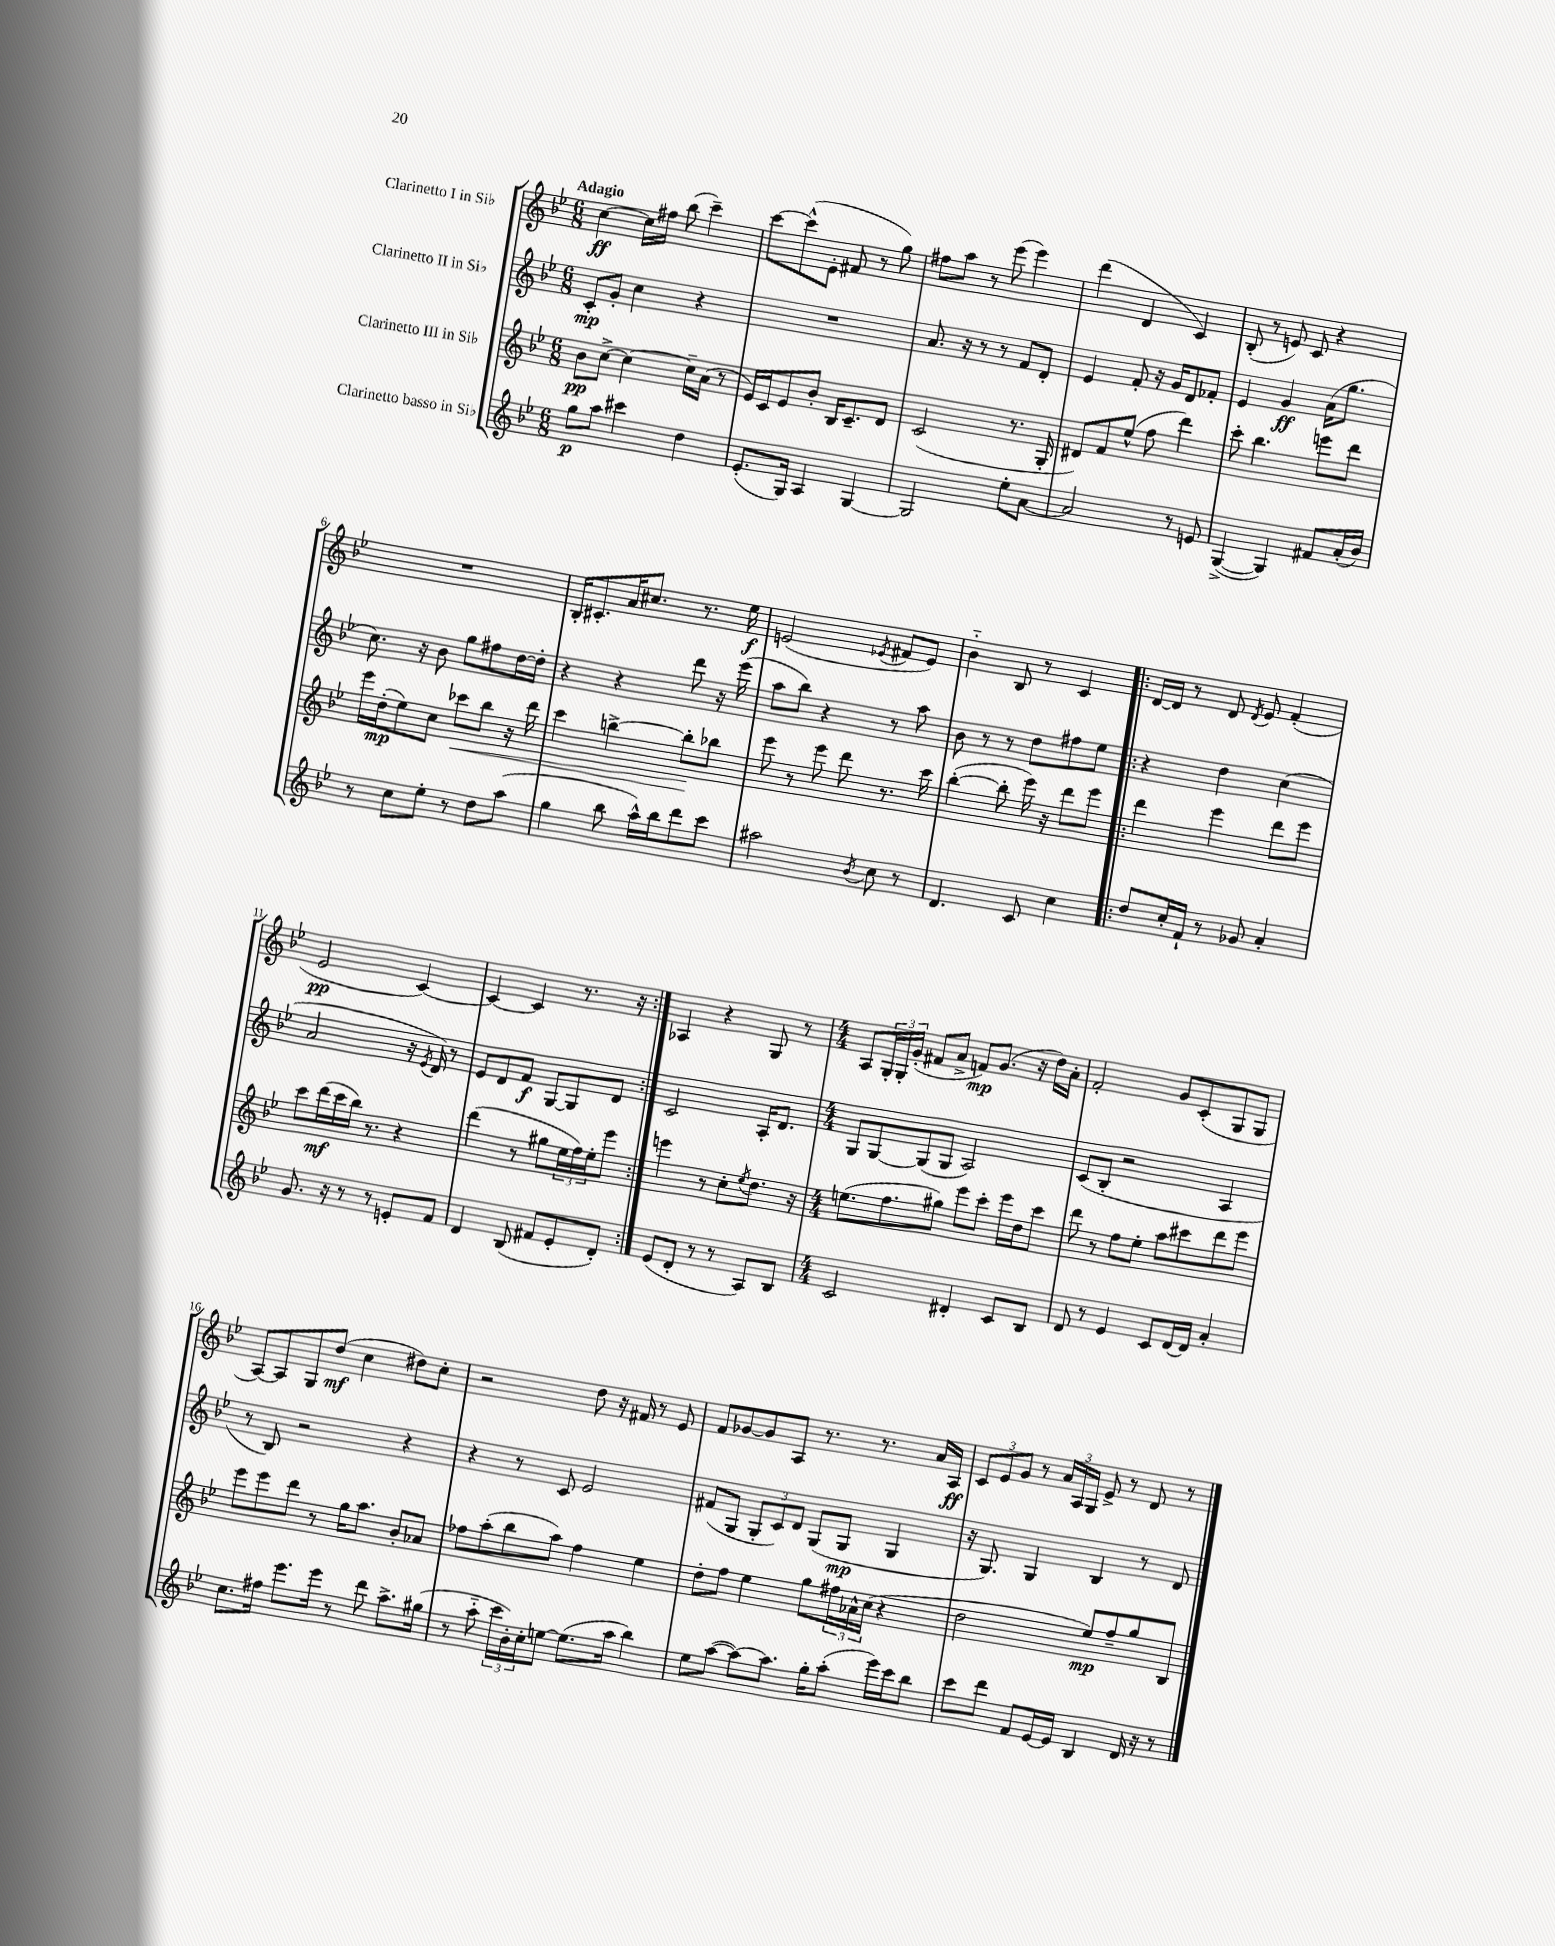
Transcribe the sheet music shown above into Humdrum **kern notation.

**kern	**kern	**kern	**kern
*staff4	*staff3	*staff2	*staff1
*clefG2	*clefG2	*clefG2	*clefG2
*k[b-e-]	*k[b-e-]	*k[b-e-]	*k[b-e-]
*M6/8	*M6/8	*M6/8	*M6/8
8gg	8b-	8c'	[4cc
8aa	[8cc^	8g'	.
4ccc#	4cc_	4cc	16cc]
.	.	.	16ff#
.	.	.	(8bb-
4dd	16cc~]	4r	4ccc~)
.	(16a	.	.
.	8r	.	.
=	=	=	=
(8.e-'	16e-)	2.r	[8ccc
.	16c	.	.
.	8e-	.	(8ccc^^]
16G)	.	.	.
4A	8b-'	.	8e-'
.	16B-	.	8f#
.	8.c~	.	.
[4G	.	.	8r
.	8d	.	8gg)
=	=	=	=
2G]	(2c	8.a	8ff#
.	.	.	8aa
.	.	16r	.
.	.	8r	8r
.	.	8r	(8eee-
8ee-'	8.r	8f	4eee-)
[8a	.	8d'	.
.	16G'	.	.
=	=	=	=
2a]	8d#)	4e-	(4ddd
.	8f	.	.
.	(8ee-^^	8f'	4d
.	8ff	16r	.
.	.	16g	.
8r	4ddd)	8d	4c)
8e	.	8f-'	.
=	=	=	=
([4G^	8ccc'	4e-	(8B-'
.	4.bb-	.	8r
4G])	.	4g	8e)
.	.	.	8c
8f#	8eee	(16a	4r
.	.	8.gg	.
(16a'	8ddd	.	.
16b-)	.	.	.
=	=	=	=
8r	16eee-	8.cc)	2.r
.	(16dd'	.	.
8cc	8ee-)	.	.
.	.	16r	.
8ee-'	8cc	8b-	.
8r	8ccc-	8gg	.
8dd	8bb-	8ff#	.
(8aa	16r	[16dd	.
.	16ddd	16dd']	.
=	=	=	=
4gg	4ccc	4r	16B-'
.	.	.	8.c#'
8bb-	[4bb^	4r	16a
.	.	.	8.cc#
16aa^^)	.	.	.
16bb-	.	.	.
8ddd	8bb']	8ddd	8.r
8ccc	8bb-	16r	.
.	.	(16eee-	16ee-
=	=	=	=
2aa#	8eee-	8aa	(2e
.	8r	8bb-)	.
.	8eee-	4r	.
.	8ddd	.	.
8qb-	.	.	8qe-
8cc	8.r	8r	8f#
8r	.	8aa	8e-)
.	16ccc	.	.
=	=	=	=
4.d	([4bb-'	8b-	4b-'~
.	.	8r	.
.	8bb-']	8r	8B-
8c	16eee-)	8dd	8r
.	16r	.	.
4cc	8ddd	8ff#	4c
.	8eee-	8ee-	.
=!|:	=!|:	=!|:	=!|:
8dd	4ddd	4r	[16d
.	.	.	16d]
16cc'	.	.	8r
16f`	.	.	.
8r	4eee-	4dd	8d
.	.	.	8qd
8g-	.	.	8e-
4a'	8ddd	(4cc	(4f'
.	8eee-	.	.
=	=	=	=
8.g	8ccc	2a	2e-
.	(16ddd	.	.
16r	16ccc	.	.
8r	16bb-)	.	.
.	8.r	.	.
8r	.	.	.
8e'	4r	16r	[4c)
.	.	8qe-	.
.	.	16d)	.
8f	.	8r	.
=	=	=	=
4d	(4ddd	8e-	4c_
.	.	8d	.
(8B-	8r	8f	4c]
8f#	8gg#	[8G	.
8e-'	24ee-	8G]	8.r
.	24ff)	.	.
.	24ee-'	.	.
8d')	8eee-	8d	.
.	.	.	16r
=:|!	=:|!	=:|!	=:|!
(8e-	4eee	2c	4A-
8d'	.	.	.
8r	8r	.	4r
8r	8cc'	.	.
.	8qee-	.	.
8A)	8.dd	16A'	8G
.	.	8.d	.
8B-	.	.	8r
.	16r	.	.
=	=	=	=
*M4/4	*M4/4	*M4/4	*M4/4
2c	(8.ee	8G	8A
.	.	[8G	24G'
.	.	.	24G'
.	8.ff	.	.
.	.	.	(24g'
.	.	(8G]	8f#
.	8gg#)	8G	8a^
4d#'	8eee-	2A)	8f)
.	8ccc'	.	(8.g
8c	16eee-	.	.
.	16dd	.	16r
8B-	8ccc	.	16dd)
.	.	.	16a'
=	=	=	=
8d	8ddd	(8c	2f'
8r	8r	8B-'	.
4e-	8ff	2r	.
.	8ee-'	.	.
8c	8aa	.	8g
[16d	8ccc#	.	(8c'
16d]	.	.	.
4a'	8ddd	4A	8G
.	8eee-	.	8G
=	=	=	=
8.cc	8eee-	8r	[8A)
.	8eee-	8B-)	8A]
16ff#	.	.	.
8.eee-	8ddd	2r	8G
.	8r	.	(8dd
16eee-	.	.	.
8r	16gg	.	4cc
.	8.aa	.	.
8ddd	.	.	.
8.aa^	8b-'	4r	8dd#)
.	8a-	.	8cc'
(16gg#	.	.	.
=	=	=	=
8r	8ff-	4r	2r
8aa'~	(8aa'	.	.
24ccc	8bb-	8r	.
24b-')	.	.	.
24cc'	.	.	.
[8ee	8aa)	8c	.
(8.ee]	4ff-	2e-	8dd
.	.	.	16r
16aa	.	.	16f#
4bb-)	4ee-	.	8r
.	.	.	8e-
=	=	=	=
8ee-	8dd'	(8f#	8f
([8aa	8ff	8G	[8g-
8aa_)	4ee-	12G'	8g-]
.	.	12c)	.
8.aa]	.	.	8A
.	.	12d	.
.	8gg	(8G	8.r
16gg'	.	.	.
(8aa'	24ff#	8G	.
.	24a-^^	.	.
.	.	.	8.r
.	(24cc	.	.
16eee-)	4r	4G	.
16ccc	.	.	.
8bb-	.	.	16a
.	.	.	16A
=	=	=	=
8ccc	2dd	16r	12c
.	.	8.G)	.
.	.	.	12e-
8ddd	.	.	.
.	.	.	12g
8f	.	4G	8r
[16e-	.	.	24a
.	.	.	24A
16e-]	.	.	.
.	.	.	24G
4B-	8ee-)	4B-	8e-^
.	8ff~	.	8r
16d	8gg	8r	8d
16r	.	.	.
8r	8B-	8d	8r
==	==	==	==
*-	*-	*-	*-
